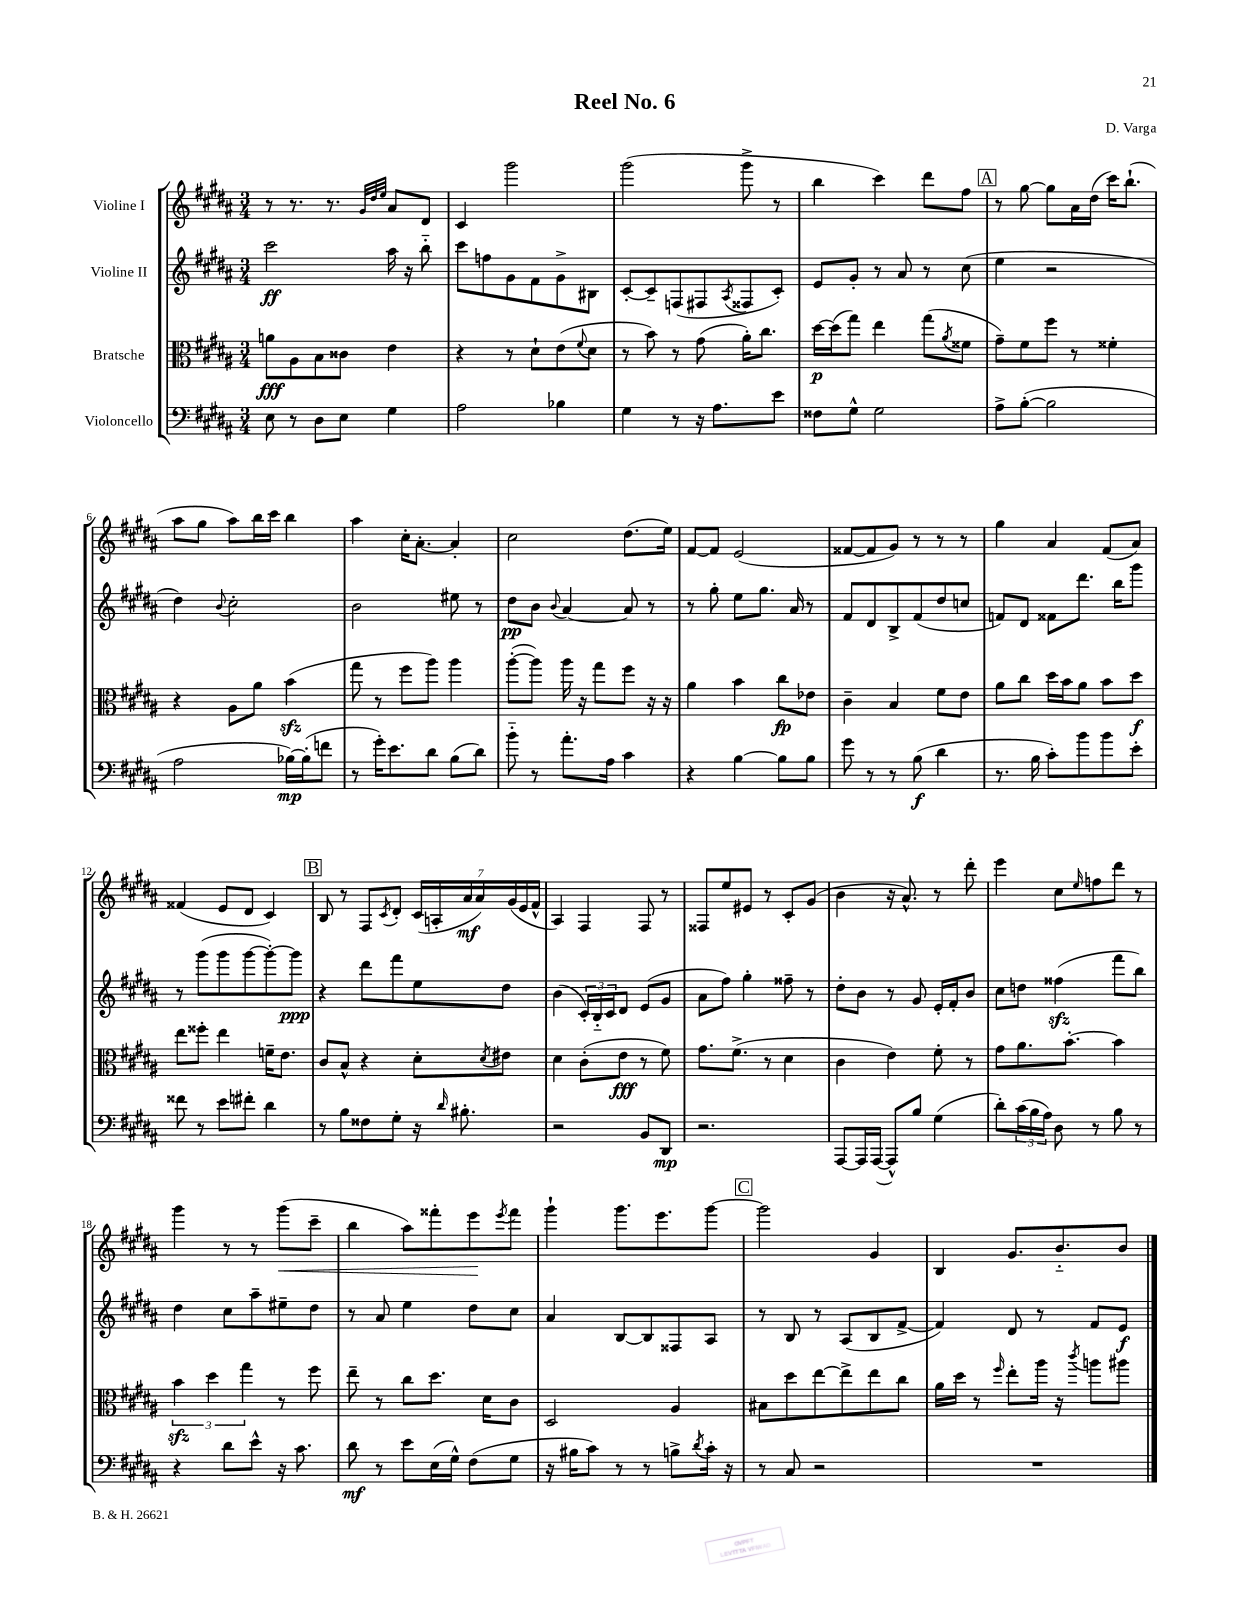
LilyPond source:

\header { title = "Reel No. 6" composer = "D. Varga" }
<<
\new StaffGroup <<
\new Staff = "s0" \with { instrumentName = "Violine I" } {
    \clef treble \key b \major \numericTimeSignature \time 3/4
    r8 r8. r8. \grace { gis'32 dis''32 e''32 } ais'8 dis'8 |
    cis'4 gis'''2 |
    gis'''2( gis'''8-> r8 |
    b''4 cis'''4) dis'''8 fis''8 |
    \mark \markup { \box "A" } r8 gis''8~ gis''8 ais'16 dis''16( cis'''16) b''8.-!( |
    ais''8 gis''8 ais''8) b''16 cis'''16 b''4 |
    ais''4 cis''16-. ais'8.~-. ais'4-. |
    cis''2 dis''8.( e''16) |
    fis'8~ fis'8 e'2( |
    fisis'8~ fisis'8 gis'8) r8 r8 r8 |
    gis''4 ais'4 fis'8( ais'8) |
    fisis'4( e'8 dis'8 cis'4) |
    \mark \markup { \box "B" } b8 r8 fis8 \acciaccatura { cis'8 } dis'8-. \tuplet 7/4 { cis'16( a16-. ais'16\mf ais'16) gis'16( e'16 fis'16-^ } |
    ais4) fis4 fis8 r8 |
    fisis8 e''8 eis'8 r8 cis'8-. gis'8( |
    b'4 r16 ais'8.-^) r8 dis'''8-. |
    e'''4 cis''8 \grace { e''16 } f''8 dis'''8 r8 |
    gis'''4 r8 r8 gis'''8\<( cis'''8-- |
    b''4 ais''8) fisis'''8-. e'''8\! \acciaccatura { e'''8 } fisis'''8 |
    gis'''4-! gis'''8. e'''8. gis'''8~ |
    \mark \markup { \box "C" } gis'''2 gis'4 |
    b4 gis'8. b'8.-_ b'8 \bar "|." |
}
\new Staff = "s1" \with { instrumentName = "Violine II" } {
    \clef treble \key b \major \numericTimeSignature \time 3/4
    cis'''2\ff ais''16 r16 b''8-_ |
    cis'''8 f''8 gis'8 fis'8 gis'8-> bis8 |
    cis'8~-. cis'8-- f8( fis8 \acciaccatura { ais8 } fisis8 cis'8-.) |
    e'8 gis'8-. r8 ais'8 r8 cis''8( |
    \mark \markup { \box "A" } e''4 r2 |
    dis''4) \appoggiatura { b'8 } cis''2-. |
    b'2 eis''8 r8 |
    dis''8\pp b'8 \appoggiatura { b'8 } ais'4~ ais'8 r8 |
    r8 gis''8-. e''8 gis''8. ais'16 r8 |
    fis'8 dis'8 b8-> fis'8( dis''8 c''8 |
    f'8) dis'8 fisis'8 dis'''8. b''16 gis'''8 |
    r8 gis'''8( gis'''8 gis'''8~ gis'''8~-.) gis'''8\ppp |
    \mark \markup { \box "B" } r4 dis'''8 fis'''8 e''8 dis''8 |
    b'4( \tuplet 3/2 { cis'16-.) b16-_ cis'16 } dis'8 e'8( gis'8 |
    ais'8 fis''8) gis''4-. fisis''8-- r8 |
    dis''8-. b'8 r8 gis'8 e'16-. fis'16-. b'8 |
    cis''8 d''8 fisis''4\sfz( fis'''8 b''8) |
    dis''4 cis''8 ais''8-- eis''8-- dis''8 |
    r8 ais'8 e''4 dis''8 cis''8 |
    ais'4 b8~ b8 fisis8 ais8 |
    \mark \markup { \box "C" } r8 b8 r8 ais8( b8 fis'8~-> |
    fis'4) dis'8 r8 fis'8 e'8\f \bar "|." |
}
\new Staff = "s2" \with { instrumentName = "Bratsche" } {
    \clef alto \key b \major \numericTimeSignature \time 3/4
    a'8\fff ais8 b8 cisis'8 e'4 |
    r4 r8 dis'8-! e'8( \appoggiatura { fis'8 } dis'8 |
    r8 b'8) r8 gis'8( ais'16-.) cis''8. |
    dis''16~\p dis''16( gis''8) e''4 gis''8( \acciaccatura { ais'8 } fisis'8 |
    \mark \markup { \box "A" } gis'8--) fis'8 fis''8 r8 fisis'4-. |
    r4 ais8 ais'8 b'4\sfz( |
    gis''8 r8 fis''8 ais''8) ais''4 |
    ais''8~-.( ais''8) ais''16 r16 gis''8 fis''8 r16 r16 |
    ais'4 b'4 cis''8\fp ees'8 |
    cis'4-- b4 fis'8 e'8 |
    ais'8 cis''8 dis''16 b'16 ais'8 b'8 dis''8\f |
    e''8 fisis''8-. e''4 f'16-- e'8. |
    \mark \markup { \box "B" } cis'8 b8-^ r4 dis'8-. \acciaccatura { dis'8 } eis'8 |
    dis'4 cis'8-.( e'8\fff r8 fis'8) |
    gis'8. fis'8.->( r8 dis'4 |
    cis'4 e'4) fis'8-. r8 |
    gis'8 ais'8. b'8.~-. b'4 |
    \tuplet 3/2 { b'4\sfz dis''4 gis''4 } r8 fis''8 |
    e''8-- r8 cis''8 dis''8. dis'16 cis'8 |
    dis2 ais4 |
    \mark \markup { \box "C" } bis8 dis''8 e''8~ e''8-> e''8 cis''8 |
    ais'16 dis''16 r8 \grace { fis''16 } e''8-. ais''16 r16 \acciaccatura { cis'''8 } a''8 ais''8 \bar "|." |
}
\new Staff = "s3" \with { instrumentName = "Violoncello" } {
    \clef bass \key b \major \numericTimeSignature \time 3/4
    e8 r8 dis8 e8 gis4 |
    ais2 bes4 |
    gis4 r8 r16 ais8. e'8 |
    fisis8 gis8-^ gis2 |
    \mark \markup { \box "A" } ais8-> b8~-.( b2 |
    ais2 bes16~\mp) bes16-.( f'8 |
    r8 gis'16-.) e'8. dis'8 b8( dis'8) |
    b'8-_ r8 ais'8.-. ais16 cis'4 |
    r4 b4~ b8 b8 |
    gis'8 r8 r8 b8\f( dis'4 |
    r8. b16 cis'8-.) b'8 b'8 e'8-. |
    fisis'8 r8 e'8 fis'8-. dis'4 |
    \mark \markup { \box "B" } r8 b8 fisis8 gis8-. r16 \grace { dis'16 } bis8.-. |
    r2 b,8 dis,8\mp |
    r2. |
    ais,,8~ ais,,16 ais,,16~( ais,,8-^) b8 gis4( |
    dis'8-.) \tuplet 3/2 { cis'16( b16 ais16) } dis8 r8 b8 r8 |
    r4 dis'8 e'8-^ r16 cis'8. |
    dis'8\mf r8 e'8 e16( gis16-^) fis8( gis8 |
    r16 bis16 cis'8) r8 r8 b8-> \acciaccatura { dis'8 } cis'16-. r16 |
    \mark \markup { \box "C" } r8 cis8 r2 |
    R2. \bar "|." |
}
>>
>>
